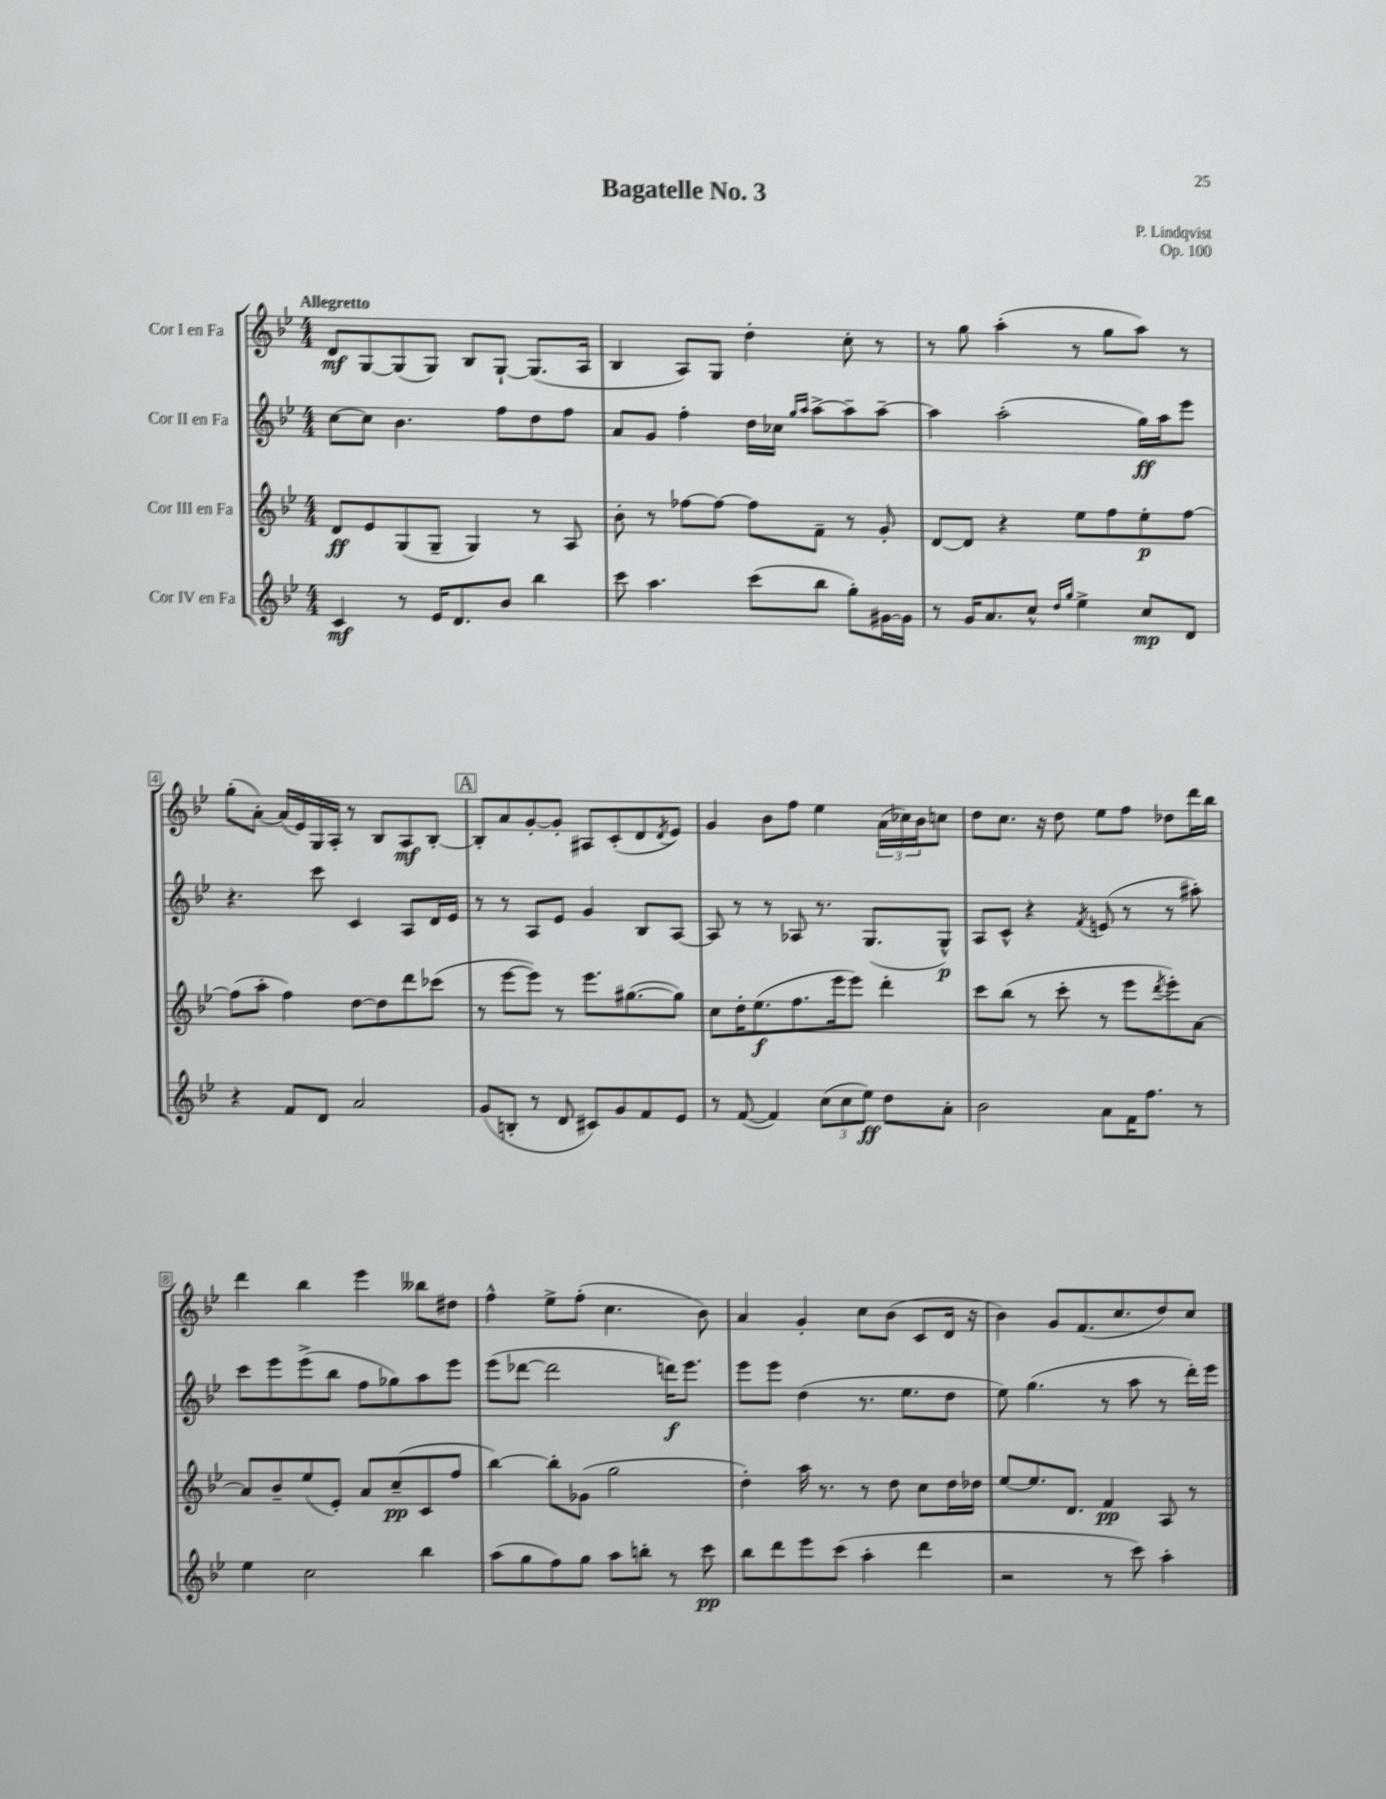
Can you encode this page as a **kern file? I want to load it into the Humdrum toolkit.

**kern	**kern	**kern	**kern
*staff4	*staff3	*staff2	*staff1
*clefG2	*clefG2	*clefG2	*clefG2
*k[b-e-]	*k[b-e-]	*k[b-e-]	*k[b-e-]
*M4/4	*M4/4	*M4/4	*M4/4
4c	8d	[8cc	8d
.	8e-	8cc]	[8G
8r	(8G	4.b-	(8G]
16e-	8G~	.	8G)
8.d	.	.	.
.	4G)	.	8B-
8b-	.	8ff	[8G`
4bb-	8r	8dd	(8.G]
.	8A	8ff	.
.	.	.	16A
=	=	=	=
8ccc	8b-'	8a	4B-
4.aa	8r	8g	.
.	[8ff-	4ff'	8A)
.	8ff-_	.	8G
(8ccc	8ff-]	16dd	4dd'
.	.	16cc-	.
.	.	16qqgg	.
.	.	16qqaa	.
8bb-	8f~	[8aa^	.
8gg')	8r	8aa~]	8cc'
[16g#	8g'	[8aa~	8r
16g#]	.	.	.
=	=	=	=
8r	[8d	4aa]	8r
16g	8d]	.	8gg
8.a	.	.	.
.	4r	(2aa'	(4aa'
8cc^^	.	.	.
16qqdd	.	.	.
16qqgg	.	.	.
4ee-^	8ee-	.	8r
.	8ff	.	8gg
8cc	8ee-'	16gg)	8aa)
.	.	16aa	.
8d	[8ff	8eee-	8r
=	=	=	=
4r	(8ff]	4.r	(8gg'
.	8aa'	.	[8a')
8f	4ff)	.	(16a]
.	.	.	16e-)
8d	.	8ccc	16G
.	.	.	16A'
2a	[8dd	4c	8r
.	8dd]	.	8B-
.	8ddd	8A	8A
.	(8ccc-	16d	[8B-'
.	.	16e-	.
=	=	=	=
(8g	8r	8r	8B-']
8B'	[8eee-	8r	8a
8r	8eee-])	8A	[8g'
8d	8r	8e-	8g']
8c#)	8.eee-	4g	8A#
8g	.	.	(8c'
.	([8.gg#	.	.
8f	.	8B-	8d
.	.	.	8qd
8e-	8gg#])	[8A	8e-)
=	=	=	=
8r	8cc	8A]	4g
([8f	16dd'	8r	.
.	(8.ee-	.	.
4f])	.	8r	8b-
.	8.ff	8A-	8ff
(12cc	.	8.r	4ee-
.	16eee-	.	.
12cc	.	.	.
.	8eee-)	.	.
12ee-)	.	.	.
.	.	(8.G	.
8dd	4ddd'	.	(24a
.	.	.	24cc-)
.	.	.	24b-
8a'	.	8G^^)	8cc
=	=	=	=
2b-	8ccc	8A	8dd
.	(8bb-	8c^^	8.cc
.	8r	4r	.
.	.	.	16r
.	8ccc'	.	8dd
.	.	8qf	.
8a	8r	(8e	8ee-
16f	8eee-	8r	8ff
8.ff	.	.	.
.	8qddd	.	.
.	8eee-')	8r	8dd-
8r	[8a	8aa#')	16ddd
.	.	.	16bb-
=	=	=	=
4ee-	8a]	8ccc	4ddd
.	8b-~	8eee-	.
2cc	(8ee-	(8eee-^	4bb-
.	8e-')	8bb-	.
.	8a	8ff	4eee-
.	(8cc~	8gg-)	.
4bb-	8c	8aa	8bb--
.	8ff	8eee-	8dd#
=	=	=	=
(8aa	[4bb-)	(8eee-	4ff^^
8gg	.	[8ddd-	.
8ff)	8bb-']	2ddd-]	8ee-^
8gg	(8g-	.	(8ff'
8aa	2gg	.	4.cc
8bb'	.	.	.
8r	.	16ddd)	.
.	.	8.eee-	.
8ccc	.	.	8b-)
=	=	=	=
8bb-	4dd')	8eee-	4a
8ddd	.	8eee-	.
8eee-	16aa	(4dd	4g'
.	8.r	.	.
(8ccc	.	.	.
4aa'	8r	8.r	8cc
.	8dd	.	(8b-
.	.	8.ee-	.
4ddd	8cc	.	8c
.	16dd	8dd	16d
.	16dd-	.	16r
=	=	=	=
2r	[8ee-	8ee-)	4b-)
.	8.ee-]	(4.gg	.
.	.	.	8g
.	8.d	.	.
.	.	.	(8.f
8r	4f	8r	.
.	.	.	8.cc
8ccc)	.	8aa	.
4aa'	8A	8r	8dd)
.	8r	16ddd')	8cc
.	.	16eee-	.
==	==	==	==
*-	*-	*-	*-
